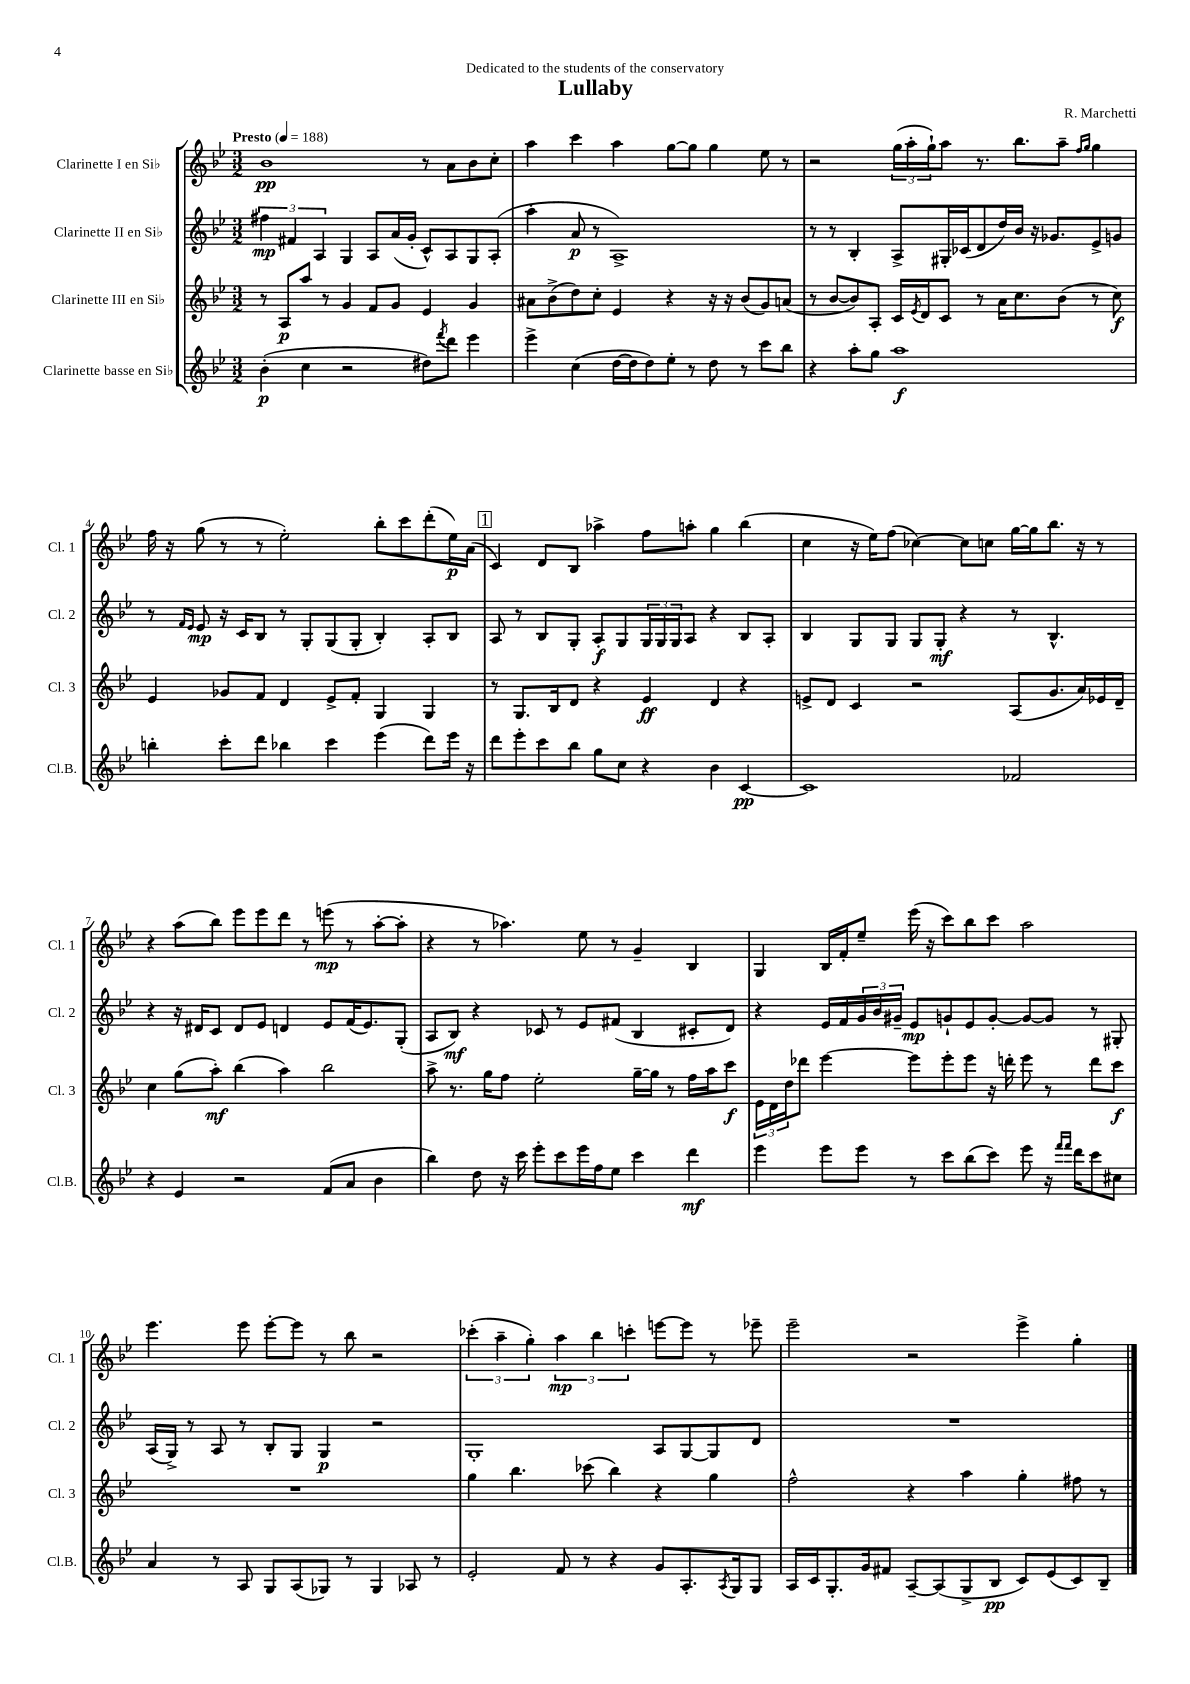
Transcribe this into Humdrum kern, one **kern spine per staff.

**kern	**dynam	**kern	**dynam	**kern	**dynam	**kern	**dynam
*part4	*part4	*part3	*part3	*part2	*part2	*part1	*part1
*staff4	*staff4	*staff3	*staff3	*staff2	*staff2	*staff1	*staff1
*I"Clarinette basse en Si♭	*	*I"Clarinette III en Si♭	*	*I"Clarinette II en Si♭	*	*I"Clarinette I en Si♭	*
*I'Cl.B.	*	*I'Cl. 3	*	*I'Cl. 2	*	*I'Cl. 1	*
*clefG2	*	*clefG2	*	*clefG2	*	*clefG2	*
*k[b-e-]	*	*k[b-e-]	*	*k[b-e-]	*	*k[b-e-]	*
*M3/2	*	*M3/2	*	*M3/2	*	*M3/2	*
*MM188	*	*MM188	*	*MM188	*	*MM188	*
=1	=1	=1	=1	=1	=1	=1	=1
!	!	!	!	!	!	!LO:TX:a:B:t=Presto	!
(4b-'\	p	8r	.	6ff#X\	mp	1b-	pp
.	.	8A/L	p	.	.	.	.
.	.	.	.	6f#X/	.	.	.
4cc\	.	8aa/J	.	.	.	.	.
.	.	.	.	6A/	.	.	.
.	.	8r	.	.	.	.	.
2r	.	4g/	.	4G/	.	.	.
.	.	8f/L	.	8A/L	.	.	.
.	.	8g/J	.	(16a/L	.	.	.
.	.	.	.	16g'/JJ	.	.	.
8dd#X\L)	.	4e-/	.	8c^^/L)	.	8r	.
8qfff/	.	.	.	.	.	.	.
8ddd\J	.	.	.	8A/	.	8a\L	.
4eee-\	.	4g/	.	8G/	.	8b-\	.
.	.	.	.	(8A'/J	.	8cc'\J	.
=2	=2	=2	=2	=2	=2	=2	=2
4eee-^\	.	8a#X\L	.	4aa'\	.	4aa\	.
.	.	(8b-^\	.	.	.	.	.
(4cc\	.	8dd\)	.	8a/	p	4ccc\	.
.	.	8cc'\J	.	8r	.	.	.
[16dd\LL	.	4e-/	.	1A^)	.	4aa\	.
16dd\J]	.	.	.	.	.	.	.
8dd\)	.	.	.	.	.	.	.
8ee-'\J	.	4r	.	.	.	[8gg\L	.
8r	.	.	.	.	.	8gg\J]	.
8dd\	.	16r	.	.	.	4gg\	.
.	.	16r	.	.	.	.	.
8r	.	(8b-/L	.	.	.	.	.
8ccc\L	.	8g/)	.	.	.	8ee-\	.
8bb-\J	.	(8an/J	.	.	.	8r	.
=3	=3	=3	=3	=3	=3	=3	=3
4r	.	8r	.	8r	.	2r	.
.	.	[8b-/L	.	8r	.	.	.
8aa'\L	.	8b-/])	.	4B-'/	.	.	.
8gg\J	.	8A'/J	.	.	.	.	.
1aa	f	16c/LL	.	8A^/L	.	(24gg\LL	.
.	.	.	.	.	.	24aa'\	.
.	.	8qe-/	.	.	.	.	.
.	.	16d/J	.	.	.	.	.
.	.	.	.	.	.	24gg`\J)	.
.	.	8c/J	.	16G#X'/L	.	8aa\J	.
.	.	.	.	(16c-X/J	.	.	.
.	.	8r	.	8d/	.	8.r	.
.	.	16a\KL	.	16dd/L)	.	.	.
.	.	8.cc\	.	16b-/JJ	.	8.bb-\L	.
.	.	.	.	16r	.	.	.
.	.	.	.	8.g-X/L	.	.	.
.	.	(8b-\J	.	.	.	8aa~\J	.
.	.	.	.	.	.	16qqff/LL	.
.	.	.	.	.	.	16qqgg/JJ	.
.	.	8r	.	8e-^/	.	4gg\	.
.	.	8cc\)	f	8gn/J	.	.	.
!!LO:LB:g=z
=4	=4	=4	=4	=4	=4	=4	=4
4bbn'\	.	4e-/	.	8r	.	16ff\	.
.	.	.	.	.	.	16r	.
.	.	.	.	16qqf/LL	.	.	.
.	.	.	.	16qqe-/JJ	.	.	.
.	.	.	.	8e-/	mp	(8gg\	.
8ccc'\L	.	8g-X/L	.	16r	.	8r	.
.	.	.	.	16c/KL	.	.	.
8ddd\J	.	8f/J	.	8B-/J	.	8r	.
4bb-X\	.	4d/	.	8r	.	2ee-'\)	.
.	.	.	.	8G'/L	.	.	.
4ccc\	.	8e-^/L	.	(8G/	.	.	.
.	.	8f'/J	.	8G'/J	.	.	.
(4eee-\	.	4G/	.	4B-'/)	.	8bb-'\L	.
.	.	.	.	.	.	8ccc\	.
8ddd\L)	.	4G/	.	8A'/L	.	(8ddd'\	.
16eee-\Jk	.	.	.	8B-/J	.	16ee-\L)	p
16r	.	.	.	.	.	(16a\JJ	.
!!LO:REH:place=s1:t=1
=5	=5	=5	=5	=5	=5	=5	=5
8ddd\L	.	8r	.	8A/	.	4c/)	.
8eee-'\	.	8.G/L	.	8r	.	.	.
8ccc\	.	.	.	8B-/L	.	8d/L	.
.	.	16B-/k	.	.	.	.	.
8bb-\J	.	8d/J	.	8G'/J	.	8B-/J	.
8gg\L	.	4r	.	8A'/L	f	4aa-X^\	.
8cc\J	.	.	.	8G/	.	.	.
4r	.	4e-/	ff	24G/L	.	8ff\L	.
.	.	.	.	24G/	.	.	.
.	.	.	.	24G/J	.	.	.
.	.	.	.	8A/J	.	8aan'\J	.
4b-\	.	4d/	.	4r	.	4gg\	.
[4c/	pp	4r	.	8B-/L	.	(4bb-\	.
.	.	.	.	8A'/J	.	.	.
=6	=6	=6	=6	=6	=6	=6	=6
1c]	.	8en^/L	.	4B-/	.	4cc\	.
.	.	8d/J	.	.	.	.	.
.	.	4c/	.	8G/L	.	16r	.
.	.	.	.	.	.	16ee-\KL)	.
.	.	.	.	8G/J	.	(8ff\J	.
.	.	2r	.	8G/L	.	[4cc-X\)	.
.	.	.	.	8G'/J	mf	.	.
.	.	.	.	4r	.	8cc-\L]	.
.	.	.	.	.	.	8ccn\J	.
2f-X/	.	(8A/L	.	8r	.	[16gg\LL	.
.	.	.	.	.	.	16gg\J]	.
.	.	8.g/	.	4.B-^^/	.	8.bb-\J	.
.	.	16a/L)	.	.	.	16r	.
.	.	16e-X/	.	.	.	8r	.
.	.	16d~/JJ	.	.	.	.	.
!!LO:LB:g=z
=7	=7	=7	=7	=7	=7	=7	=7
4r	.	4cc\	.	4r	.	4r	.
4e-/	.	(8gg\L	.	16r	.	(8aa\L	.
.	.	.	.	16d#X/KL	.	.	.
.	.	8aa'\J)	mf	8c/J	.	8bb-\J)	.
2r	.	(4bb-\	.	8d#/L	.	8eee-\L	.
.	.	.	.	8e-/J	.	8eee-\	.
.	.	4aa\)	.	4dn/	.	8ddd\J	.
.	.	.	.	.	.	8r	.
(8f/L	.	2bb-\	.	8e-/L	.	(8eeen\	mp
8a/J	.	.	.	(16f/K	.	8r	.
.	.	.	.	8.e-/)	.	.	.
4b-\	.	.	.	.	.	[8aa'\L	.
.	.	.	.	(8G'/J	.	8aa'\J]	.
=8	=8	=8	=8	=8	=8	=8	=8
4bb-\)	.	8aa^\	.	8A/L	.	4r	.
.	.	8.r	.	8B-/J)	mf	.	.
8dd\	.	.	.	4r	.	8r	.
.	.	16gg\KL	.	.	.	.	.
16r	.	8ff\J	.	.	.	4.aa-X\)	.
16ccc\	.	.	.	.	.	.	.
8eee-'\L	.	2ee-'\	.	8c-X/	.	.	.
8ccc\	.	.	.	8r	.	.	.
16eee-\L	.	.	.	8e-/L	.	8ee-\	.
16ff\J	.	.	.	.	.	.	.
8ee-\J	.	.	.	(8f#X/J	.	8r	.
4ccc\	.	[16gg~\LL	.	4B-/	.	4g~/	.
.	.	16gg\JJ]	.	.	.	.	.
.	.	8r	.	.	.	.	.
4ddd\	mf	16ff\LL	.	8c#X'/L	.	4B-/	.
.	.	16aa\J	.	.	.	.	.
.	.	8ccc\J	f	8d/J)	.	.	.
=9	=9	=9	=9	=9	=9	=9	=9
4eee-\	.	24e-\LL	.	4r	.	4G/	.
.	.	24d\	.	.	.	.	.
.	.	24dd\J	.	.	.	.	.
.	.	8ddd-X\J	.	.	.	.	.
8eee-\L	.	[4eee-\	.	16e-/LL	.	16B-/LL	.
.	.	.	.	16f/	.	16f'/J	.
8eee-\J	.	.	.	24g/	.	8ee-~/J	.
.	.	.	.	24b-/	.	.	.
.	.	.	.	24g#X~/JJ	.	.	.
8r	.	8eee-\L]	.	8e-/L	mp	(16eee-\	.
.	.	.	.	.	.	16r	.
8ccc\L	.	8eee-'\	.	8gn`/	.	8ccc\L)	.
(8bb-\	.	8eee-\J	.	8e-/	.	8bb-\	.
8ccc\J)	.	16r	.	[8g'/J	.	8ccc\J	.
.	.	16dddn'\	.	.	.	.	.
8eee-\	.	8eee-\	.	8g/L_	.	2aa\	.
16r	.	8r	.	8g/J]	.	.	.
16qqfff/LL	.	.	.	.	.	.	.
16qqfff/JJ	.	.	.	.	.	.	.
16ddd\KL	.	.	.	.	.	.	.
8ccc\	.	8ddd\L	.	8r	.	.	.
8cc#X\J	.	8ccc\J	f	8G#X'/	.	.	.
!!LO:LB:g=z
=10	=10	=10	=10	=10	=10	=10	=10
4a/	.	1.r	.	(16A/LL	.	4.eee-\	.
.	.	.	.	16G^/JJ)	.	.	.
.	.	.	.	8r	.	.	.
8r	.	.	.	8A/	.	.	.
8A/	.	.	.	8r	.	8eee-\	.
8G/L	.	.	.	8B-'/L	.	[8eee-'\L	.
(8A/	.	.	.	8G/J	.	8eee-\J]	.
8G-X/J)	.	.	.	4G/	p	8r	.
8r	.	.	.	.	.	8bb-\	.
4G-/	.	.	.	2r	.	2r	.
8A-X/	.	.	.	.	.	.	.
8r	.	.	.	.	.	.	.
=11	=11	=11	=11	=11	=11	=11	=11
2e-'/	.	4gg\	.	1G'	.	(6ccc-X'\	.
.	.	.	.	.	.	6aa~\	.
.	.	4.bb-\	.	.	.	.	.
.	.	.	.	.	.	6gg'\)	.
8f/	.	.	.	.	.	6aa\	mp
8r	.	(8ccc-X\	.	.	.	.	.
.	.	.	.	.	.	6bb-\	.
4r	.	4bb-\)	.	.	.	.	.
.	.	.	.	.	.	6cccn'\	.
8g/L	.	4r	.	8A/L	.	[8eeen\L	.
8.A'/	.	.	.	[8G/	.	8eee\J]	.
.	.	4gg\	.	8G/]	.	8r	.
8qA/	.	.	.	.	.	.	.
16G/k	.	.	.	.	.	.	.
8G/J	.	.	.	8d/J	.	8eee-X~\	.
=12	=12	=12	=12	=12	=12	=12	=12
16A/LL	.	2ff^^\	.	1.r	.	2eee-~\	.
16c/J	.	.	.	.	.	.	.
8.G'/	.	.	.	.	.	.	.
16g/k	.	.	.	.	.	.	.
8f#X/J	.	.	.	.	.	.	.
[8A~/L	.	4r	.	.	.	2r	.
(8A/]	.	.	.	.	.	.	.
8G^/	.	4aa\	.	.	.	.	.
8B-/J	pp	.	.	.	.	.	.
8c/L)	.	4gg'\	.	.	.	4eee-^\	.
(8e-/	.	.	.	.	.	.	.
8c/)	.	8ff#X\	.	.	.	4gg'\	.
8B-~/J	.	8r	.	.	.	.	.
==	==	==	==	==	==	==	==
*-	*-	*-	*-	*-	*-	*-	*-
